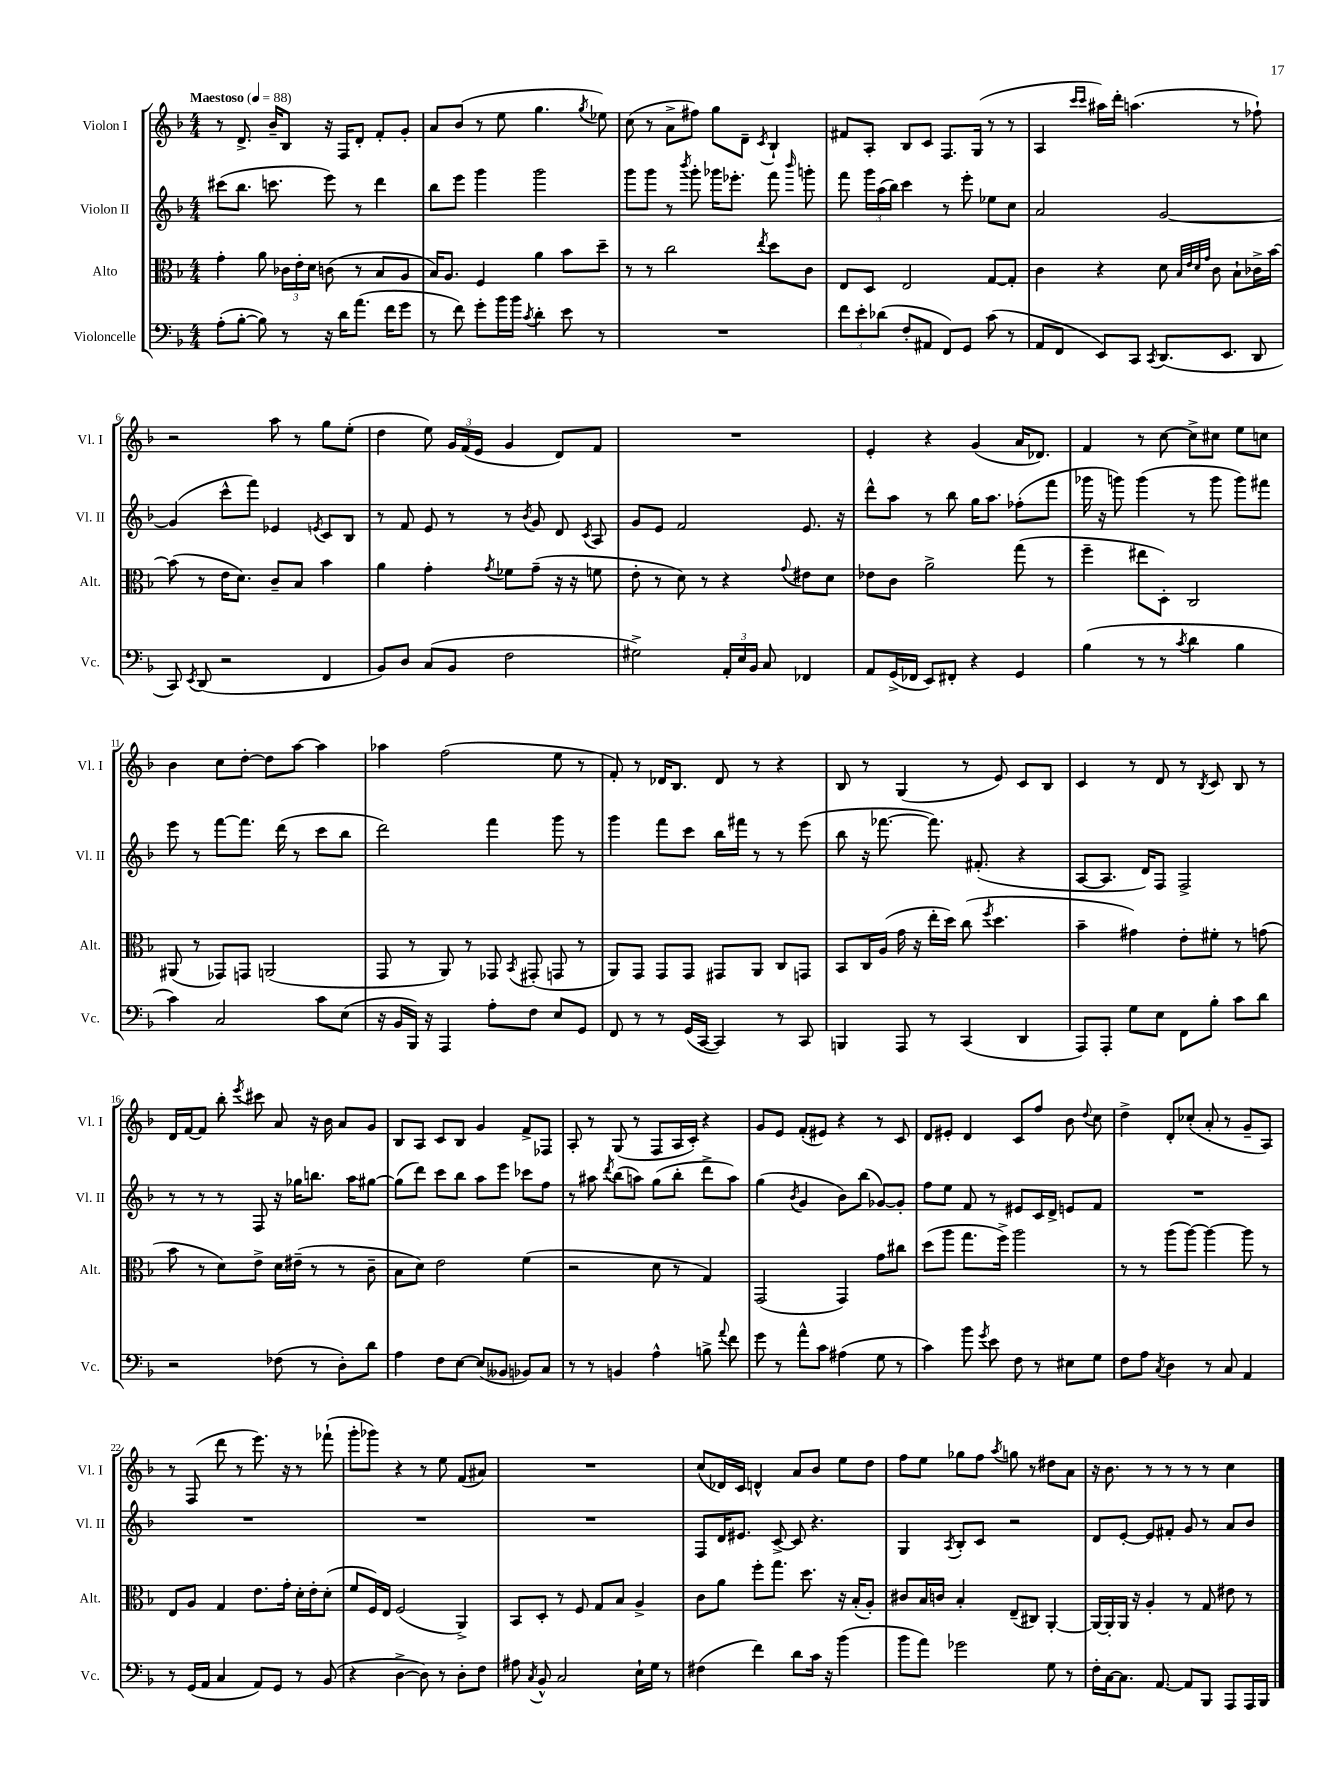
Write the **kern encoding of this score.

**kern	**kern	**kern	**kern
*staff4	*staff3	*staff2	*staff1
*clefF4	*clefC3	*clefG2	*clefG2
*k[b-]	*k[b-]	*k[b-]	*k[b-]
*M4/4	*M4/4	*M4/4	*M4/4
*MM88	*MM88	*MM88	*MM88
(8A'\L	4g'\	(8ccc#\L	8r
[8B-'\J	.	8.bb-\J	8.d^/
8B-\])	8a\	.	.
.	.	8.ccc\	16b-~/LK
8r	24c-\LL	.	8B-/J
.	24e'\	.	.
.	24d\JJ	.	.
16r	(8c\	8eee\)	16r
16d\LK	.	.	16F/LK
(8.a\J	8r	8r	8d'/J
.	8B-/L	4ddd\	8f'/L
16f\LK	.	.	.
8g\J	8A/J	.	8g'/J
=	=	=	=
8r	16B-/LK)	8bb-\L	8a/L
.	8.A/J	.	.
8f\)	.	8eee\J	(8b-/J
8g'\L	4F/	4ggg\	8r
16b-\L	.	.	8ee\
16b-\JJ	.	.	.
8qc/	.	.	.
4d'\	4a\	2ggg\	4.gg\
8e\	8b-\L	.	.
.	.	.	8qgg/
8r	8dd~\J	.	8ee-\)
=	=	=	=
1r	8r	8ggg\L	(8cc\
.	8r	8ggg\J	8r
.	2cc\	8r	8a^\L
.	.	8qbbb-/	.
.	.	8ggg'\	8ff#\J)
.	.	16ggg-\LK	8gg\L
.	.	8.eee-'\J	.
.	.	.	8d~\J
.	8qee/	.	8qc/
.	8dd\L	8fff\	4B-`/
.	.	16qqbbb-/	.
.	8c\J	8ggg'\	.
=	=	=	=
12f\L	8E/L	8fff\	8f#/L
12e'\	.	.	.
.	8D/J	24ggg\LL	8A'/J
(12d-\J	.	(24aa\	.
.	.	24bb-\JJ)	.
8F'/L	2E/	4ccc\	8B-/L
8AA#/J	.	.	8c/J
8FF/L)	.	8r	8.F/L
8GG/J	.	8eee'\	.
.	.	.	(16G/Jk
(8c\	[8G/L	8ee-\L	8r
8r	8G'/]J	8cc\J	8r
=	=	=	=
8AA/L	4c\	2a/	4A/
8FF/J	.	.	.
.	.	.	16qqccc/LL
.	.	.	16qqccc/JJ
8EE/L)	4r	.	16aa#\LL)
.	.	.	16ddd'\JJ
8CC/J	.	.	(4.aa\
8qCC/	.	.	.
(8.DD/L	8d\	[2g/	.
.	32qqB-/LLL	.	.
.	32qqe/	.	.
.	32qqd/	.	.
.	32qqg/JJJ	.	.
.	8c\	.	.
8.EE/J	.	.	.
.	8B-`\L	.	8r
8DD/	16c-^\L	.	8ff-`\)
.	[16b-\JJ	.	.
=	=	=	=
8CC/)	(8b-\]	(4g/]	2r
8qEE/	.	.	.
(8DD/	8r	.	.
2r	16e\LK	8ccc^^\L	.
.	8.d\J)	.	.
.	.	8fff\J)	.
.	8c~/L	4e-/	8aa\
.	8B-/J	.	8r
.	.	8qe/	.
4FF/	4b-\	8c/L	8gg\L
.	.	8B-/J	(8ee'\J
=	=	=	=
8BB-/L)	4a\	8r	4dd\
8D/J	.	8f/	.
(8C/L	4g'\	8e/	8ee\)
8BB-/J	.	8r	24g/LL
.	.	.	(24f/
.	.	.	24e/JJ
.	8qg/	.	.
2F\	8f-\L	8r	4g/
.	.	8qb-/	.
.	(8g~\J	8g/	.
.	16r	8d/	8d/L)
.	16r	.	.
.	.	8qc/	.
.	8f\	8A/	8f/J
=	=	=	=
2G#^\)	8e'\	8g/L	1r
.	8r	8e/J	.
.	8d\)	2f/	.
.	8r	.	.
24AA'/LL	4r	.	.
24E/	.	.	.
24BB-/JJ	.	.	.
8C/	.	.	.
.	8qqg/	.	.
4FF-/	8e#\L	8.e/	.
.	8d\J	.	.
.	.	16r	.
=	=	=	=
8AA/L	8e-\L	8ddd^^\L	4e'/
(16GG^/L	8c\J	8aa\J	.
16FF-/JJ	.	.	.
8EE/L)	2a^\	8r	4r
8FF#'/J	.	8bb-\	.
4r	.	16gg\LK	(4g/
.	.	8.aa\J	.
4GG/	(8gg\	(8ff-'\L	16a/LK
.	.	.	8.d-/J)
.	8r	8fff\J	.
=	=	=	=
(4B-\	4ff~\	16ggg-\	4f/
.	.	16r	.
.	.	8ggg\)	.
8r	8ee#\L	(4ggg\	8r
8r	8D'\J)	.	[8cc\
8qc/	.	.	.
4d\	2C/	8r	8cc^\]L
.	.	8ggg\	8cc#\J
4B-\	.	8ggg\L)	8ee\L
.	.	8fff#\J	8cc\J
=	=	=	=
4c\)	(8AA#/	8eee\	4b-\
.	8r	8r	.
2C/	8GG-/L)	[8fff\L	8cc\L
.	8GG/J	8.fff\]J	[8dd'\J
.	(2AA/	.	8dd\]L
.	.	(16ddd\	.
.	.	8r	[8aa\J
8c\L	.	8ccc\L	4aa\]
(8E\J	.	8bb-\J	.
=	=	=	=
16r	8GG/	2ddd\)	4aa-\
16BB-/LL	.	.	.
16BBB-/JJ)	8r	.	.
16r	.	.	.
4AAA/	8AA/)	.	(2ff\
.	8r	.	.
8A'\L	8GG-/	4fff\	.
.	8qBB-/	.	.
8F\J	(8GG#'/	.	.
8E/L	8GG/	8ggg\	8ee\
8GG/J	8r	8r	8r
=	=	=	=
8FF/	8AA/L)	4ggg\	8f'/)
8r	8GG/J	.	8r
8r	8GG/L	8fff\L	16d-/LK
.	.	.	8.B-/J
(16GG/LL	8GG/J	8ccc\J	.
[16CC/JJ	.	.	.
4CC/])	8GG#/L	16bb-\LL	8d-/
.	.	16fff#\JJ	.
.	8AA/J	8r	8r
8r	8C/L	8r	4r
8CC/	8GG/J	(8eee\	.
=	=	=	=
4BBB/	8BB-/L	8bb-\	8B-/
.	16C/L	16r	8r
.	(16A/JJ	[8.fff-\	.
8AAA/	16g\	.	(4G/
.	16r	.	.
8r	16ee'\LL	8.fff-\])	.
.	16dd\JJ)	.	.
(4CC/	(8cc\	.	8r
.	.	(8.f#'/	.
.	8qff/	.	.
.	4.dd\	.	8e/)
4DD/	.	4r	8c/L
.	.	.	8B-/J
=	=	=	=
8AAA/L)	4b-~\	[8A/L	4c/
8AAA'/J	.	8.A/]J	.
8G\L	4g#\)	.	8r
.	.	16d/LK)	.
8E\J	.	8F/J	8d/
8FF\L	8e'\L	2F^/	8r
.	.	.	8qB-/
8B-'\J	8f#'\J	.	8c/
8c\L	8r	.	8B-/
8d\J	(8g\	.	8r
=	=	=	=
2r	8b-\	8r	16d/LL
.	.	.	[16f/J
.	8r	8r	8f/]J
.	8d\L)	8r	8bb-'\
.	.	.	8qeee/
.	8e^\J	8F/	8ccc#\
(8F-\	16d\LL	16r	8a/
.	(16e#~\JJ	16gg-\LK	.
8r	8r	8.bb\J	16r
.	.	.	16b-\
8D'\L)	8r	.	8a/L
.	.	16aa\LK	.
8d\J	8c~\	[8gg#\J	8g/J
=	=	=	=
4A\	8B-\L	(8gg#\]L	8B-/L
.	8d\J)	8ddd\J)	8A/J
8F\L	2e\	8ccc\L	8c/L
[8E\J	.	8bb-\J	8B-/J
(8E/]L	.	8aa\L	4g/
8BB--/J	.	8eee\J	.
8BB-/L)	(4f\	8ccc-\L	8f^/L
8C/J	.	8ff\J	8F-/J
=	=	=	=
8r	2r	8r	8A'/
8r	.	8aa#\	8r
.	.	8qddd/	.
4BB/	.	(8bb-\L	(8G/
.	.	8aa\J)	8r
4A^^\	8d\	(8gg\L	8F/L
.	8r	8bb-'\J	16A/L
.	.	.	16c'/JJ)
8B^\	4G/)	8ddd^\L	4r
8qqa/	.	.	.
8f\	.	8aa\J)	.
=	=	=	=
8g\	(2GG/	(4gg\	8g/L
8r	.	.	8e/J
.	.	8qb-/	.
8a^^\L	.	4g/	(8f'/L
8c\J	.	.	8e#/J)
(4A#\	4GG/)	8b-\L)	4r
.	.	(8bb-\J	.
8G\	8g\L	[8g-/L)	8r
8r	8cc#\J	8g-'/]J	8c/
=	=	=	=
4c\)	(8dd\L	8ff\L	8d/L
.	8aa\J	8ee\J	8e#'/J
8b-\	8.gg\L	8f/	4d/
8qg/	.	.	.
8e\	.	8r	.
.	16ff^\Jk)	.	.
8F\	2aa\	8e#/L	8c/L
8r	.	16c/L	8ff/J
.	.	16d^/JJ	.
8E#\L	.	8e/L	8b-\
.	.	.	8qqdd/
8G\J	.	8f/J	8cc\
=	=	=	=
8F\L	8r	1r	4dd^\
8A\J	8r	.	.
8qC/	.	.	.
4D\	(8aa\L	.	8d'/L
.	[8aa\J)	.	(8cc-'/J
8r	4aa\_	.	8a'/
8C/	.	.	8r
4AA/	8aa\]	.	8g~/L
.	8r	.	8A/J)
=	=	=	=
8r	8E/L	1r	8r
(16GG/LL	8A/J	.	(8F/
16AA/JJ	.	.	.
4C/	4G/	.	8ddd\
.	.	.	8r
8AA/L)	8.e\L	.	8.eee\)
8GG/J	.	.	.
.	16g'\Jk	.	16r
8r	16d'\LL	.	8r
.	16e'\J	.	.
(8BB-/	(8d'\J	.	(8fff-`\
=	=	=	=
4r	8f/L	1r	8ggg'\L
.	16F/L)	.	8ggg-\J)
.	16E/JJ	.	.
[4D^\	(2F/	.	4r
8D\])	.	.	8r
8r	.	.	8ee\
8D'\L	4AA^/)	.	(8f/L
8F\J	.	.	8a#/J)
=	=	=	=
8A#\	8BB-/L	1r	1r
8qC/	.	.	.
8BB-^^/	8D'/J	.	.
2C/	8r	.	.
.	8F/	.	.
.	8G/L	.	.
.	8B-/J	.	.
16E`\LL	4A^/	.	.
16G\JJ	.	.	.
8r	.	.	.
=	=	=	=
(4F#\	8c\L	8F/L	(8cc/L
.	8a\J	16d/K	16d-/L)
.	.	8.e#/J	16c/JJ
4f\)	8ff'\L	.	4d^^/
.	8.gg\J	[8c^/	.
8d\L	.	8c/]	8a/L
.	8.dd\	.	.
16c\Jk	.	4.r	8b-/J
16r	.	.	.
(4b-\	16r	.	8ee\L
.	(16B-'/LK	.	.
.	8A'/J)	.	8dd\J
=	=	=	=
8b-\L	8c#/L	4G/	8ff\L
8a\J)	16B-/L	.	8ee\J
.	16c/JJ	.	.
.	.	8qA/	.
2g-\	4B-'/	8B-'/L	8gg-\L
.	.	8c/J	8ff\J
.	.	.	8qaa/
.	(8E~/L	2r	8gg\
.	8C#/J)	.	8r
8G\	[4AA'/	.	8dd#\L
8r	.	.	8a\J
=	=	=	=
16F'\LL	16AA/_LL	8d/L	16r
[16C\J	16AA'/]	.	8.b-\
8.C\]J	16AA/JJ	[8e'/J	.
.	16r	.	.
.	4A'/	8e/]L	8r
[8.AA/	.	.	.
.	.	8f#'/J	8r
8AA/]L	8r	8g/	8r
8BBB-/J	8G/	8r	8r
8AAA/L	8e#\	8a/L	4cc\
16AAA/L	8r	8b-/J	.
16BBB-/JJ	.	.	.
==	==	==	==
*-	*-	*-	*-
